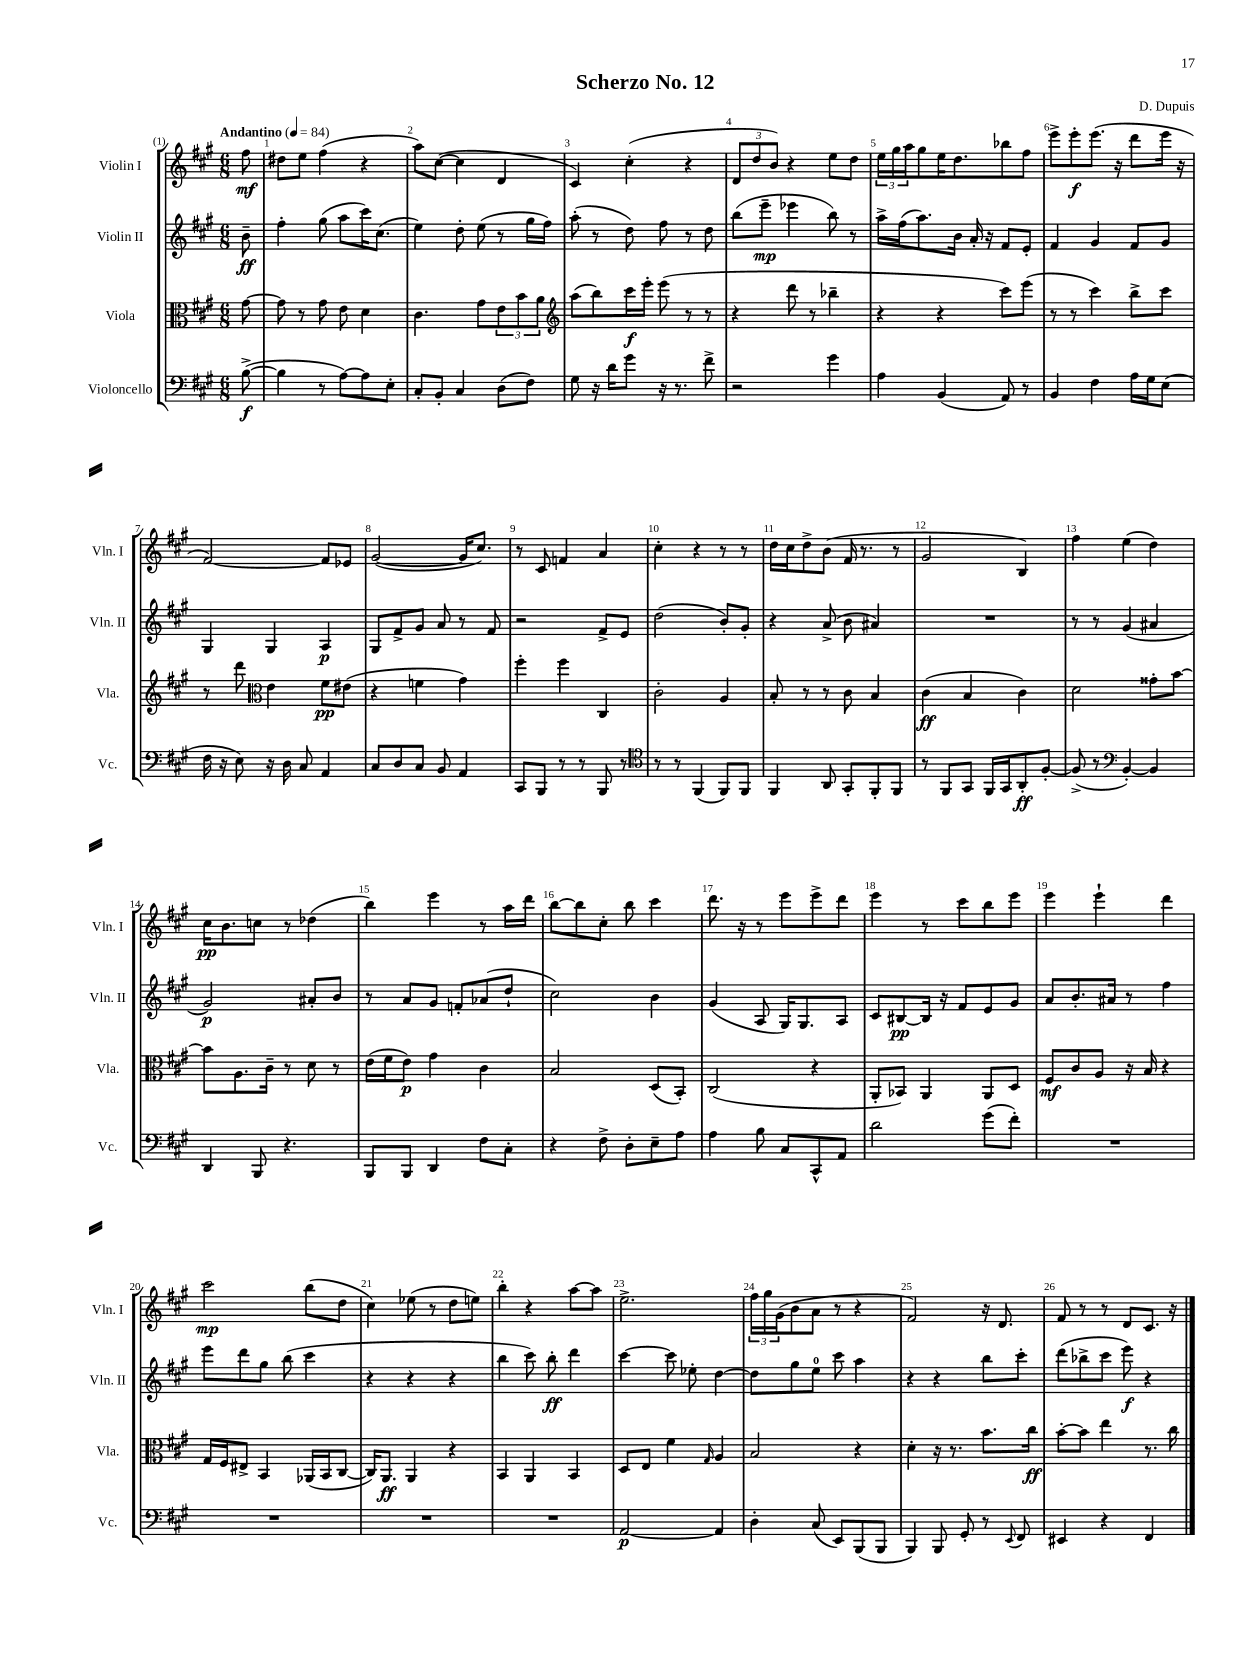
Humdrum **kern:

**kern	**kern	**kern	**kern
*staff4	*staff3	*staff2	*staff1
*clefF4	*clefC3	*clefG2	*clefG2
*k[f#c#g#]	*k[f#c#g#]	*k[f#c#g#]	*k[f#c#g#]
*M6/8	*M6/8	*M6/8	*M6/8
*MM84	*MM84	*MM84	*MM84
([8B^\	[8g#\	8b~\	8ff#\
=	=	=	=
4B\]	8g#\]	4ff#'\	8dd#\L
.	8r	.	8ee\J
8r	8g#\	(8gg#\	(4ff#\
[8A\L)	8e\	8aa\L	.
8A\]	4d\	16ccc#\K)	4r
.	.	(8.cc#\J	.
8E'\J	.	.	.
=	=	=	=
8C#'/L	4.c#\	4ee\)	8aa\L)
8BB'/J	.	.	([8cc#\J
4C#/	.	8dd'\	4cc#\]
.	8g#\L	(8ee\	.
(8D\L	12e\	8r	4d/
.	12b\	.	.
8F#\J)	.	16gg#\LL	.
.	12a\J	.	.
.	.	16ff#\JJ)	.
=	=	=	=
*	*clefG2	*	*
8G#\	(8aa\L	(8aa'\	4c#/)
16r	8bb\)	8r	.
16d\LK	.	.	.
8g#\J	16ccc#\L	8dd\)	(4cc#'\
.	16eee'\JJ	.	.
16r	(8eee\	8ff#\	.
8.r	.	.	.
.	8r	8r	4r
8f#^\	8r	8dd\	.
=	=	=	=
2r	4r	(8bb\L	12d/L
.	.	.	12dd/
.	.	8eee~\J	.
.	.	.	12b/J)
.	8ddd\	4eee-\	4r
.	8r	.	.
4g#\	4bb-~\	8bb\)	8ee\L
.	.	8r	8dd\J
=	=	=	=
4A\	4r	16aa^\LL	24ee\LL
.	.	.	24gg#\
.	.	(16ff#\J	.
.	.	.	24aa\J
.	.	8.aa\)	8gg#\
(4BB/	4r	.	16ee\K
.	.	16b\Jk	8.dd\
.	.	16a'/	.
.	.	16r	.
8AA/)	8ccc#\L)	8f#/L	8bb-\
8r	(8eee\J	8e'/J	8ff#\J
=	=	=	=
4BB/	8r	4f#/	8eee^\L
.	8r	.	8eee'\
4F#\	4ccc#\)	4g#/	(8.eee\J
.	.	.	16r
16A\LL	8bb^\L	8f#/L	8ddd\L
16G#\J	.	.	.
(8E\J	8ccc#\J	8g#/J	16eee\Jk
.	.	.	16r
=	=	=	=
16F#\	8r	4G#/	[2f#/)
16r	.	.	.
8E\)	8ddd\	.	.
*	*clefC3	*	*
16r	4e\	4G#/	.
16D\	.	.	.
8C#/	.	.	.
4AA/	8f#\L	4A/	8f#/]L
.	(8e#\J	.	8e-/J
=	=	=	=
8C#/L	4r	8G#/L	([2g#/
8D/	.	8f#^/	.
8C#/J	4f\	8g#/J	.
8BB/	.	8a/	.
4AA/	4g#\)	8r	16g#/]LK
.	.	.	8.cc#/J)
.	.	8f#/	.
=	=	=	=
8CC#/L	4ff#'\	2r	8r
8BBB/J	.	.	8c#/
8r	4ff#\	.	4f/
8r	.	.	.
8BBB/	4C#/	8f#^/L	4a/
8r	.	8e/J	.
=	=	=	=
*clefC4	*	*	*
8r	2c#'\	(2dd\	4cc#'\
8r	.	.	.
(4FF#/	.	.	4r
8FF#/L)	4A/	8b'/L)	8r
8FF#/J	.	8g#'/J	8r
=	=	=	=
4FF#/	8B'/	4r	16dd\LL
.	.	.	16cc#\J
.	8r	.	8dd^\
8AA/	8r	(8a^/	(8b\J
8GG#'/L	8c#\	8b\	16f#/
.	.	.	8.r
8FF#'/	4B/	4a#/)	.
8FF#/J	.	.	8r
=	=	=	=
8r	(4c#\	2.r	2g#/
8FF#/L	.	.	.
8GG#/J	4B/	.	.
16FF#/LL	.	.	.
16GG#/J	.	.	.
8AA'/	4c#\)	.	4B/)
[8F#'/J	.	.	.
=	=	=	=
(8F#^/]	2d\	8r	4ff#\
8r	.	8r	.
*clefF4	*	*	*
[4BB'/)	.	(4g#/	(4ee\
4BB/]	8g##'\L	4a#/	4dd\)
.	[8b\J	.	.
=	=	=	=
4DD/	8b\]L	2g#/)	16cc#\LK
.	.	.	8.b\
.	8.A\	.	.
8BBB/	.	.	8cc\J
.	16c#~\Jk	.	.
4.r	8r	.	8r
.	8d\	8a#'/L	(4dd-\
.	8r	8b/J	.
=	=	=	=
8BBB/L	(16e\LL	8r	4bb\)
.	16f#\J	.	.
8BBB/J	8e\J)	8a/L	.
4DD/	4g#\	8g#/J	4eee\
.	.	8f'/L	.
8F#\L	4c#\	(8a-/	8r
8C#'\J	.	8dd`/J	16aa\LL
.	.	.	16ddd\JJ
=	=	=	=
4r	2B/	2cc#\)	[8bb\L
.	.	.	8bb\]
8F#^\	.	.	8cc#'\J
8D'\L	.	.	8bb\
8E~\	(8D/L	4b\	4ccc#\
8A\J	8BB'/J)	.	.
=	=	=	=
4A\	(2C#/	(4g#/	8.ddd\
.	.	.	16r
8B\	.	8A/	8r
8C#/L	.	16G#/LK)	8eee\L
.	.	8.G#/	.
8CC#^^/	4r	.	8eee^\
8AA/J	.	8A/J	8ddd\J
=	=	=	=
2d\	8AA'/L	8c#/L	4eee\
.	8BB-/J)	[8B#/	.
.	4AA/	16B#/]Jk	8r
.	.	16r	.
.	.	8f#/L	8ccc#\L
(8g#\L	8AA/L	8e/	8bb\
8f#'\J)	8D/J	8g#/J	8eee\J
=	=	=	=
2.r	8F#/L	8a/L	4eee\
.	8c#/	8.b'/	.
.	8A/J	.	4eee`\
.	.	16a#/Jk	.
.	16r	8r	.
.	16B/	.	.
.	4r	4ff#\	4ddd\
=	=	=	=
2.r	16G#/LL	8eee\L	2ccc#\
.	16F#/J	.	.
.	8E#^/J	8ddd\	.
.	4BB/	8gg#\J	.
.	.	(8bb\	.
.	(16AA-/LL	4ccc#\	(8bb\L
.	16BB/J	.	.
.	[8C#/J	.	8dd\J
=	=	=	=
2.r	16C#/]LK)	4r	4cc#\)
.	8.AA/J	.	.
.	4AA/	4r	(8ee-\
.	.	.	8r
.	4r	4r	8dd\L
.	.	.	8ee\J)
=	=	=	=
2.r	4BB/	4bb\	4bb'\
.	4AA/	8ccc#\)	4r
.	.	8bb'\	.
.	4BB/	4ddd\	[8aa\L
.	.	.	8aa\]J
=	=	=	=
[2AA/	8D/L	[4ccc#\	2.ee^\
.	8E/J	.	.
.	4f#\	8ccc#\]	.
.	.	8ee-'\	.
.	16qqG#/	.	.
4AA/]	4A/	[4dd\	.
=	=	=	=
4D'\	2B/	8dd\]L	24ff#\LL
.	.	.	24gg#\
.	.	.	(24g#\J
.	.	8gg#\	8b\
(8C#/	.	8ee\J	8a\J
8EE/L)	.	8ccc#\	8r
(8BBB/	4r	4aa\	4r
8BBB/J	.	.	.
=	=	=	=
4BBB/)	4d'\	4r	2f#/)
8BBB/	16r	4r	.
.	8.r	.	.
8GG#'/	.	.	.
8r	8.b\L	8bb\L	16r
.	.	.	8.d/
8qqEE/	.	.	.
8FF#/	.	8ccc#'\J	.
.	16cc#\Jk	.	.
=	=	=	=
4EE#/	[8b'\L	(8ddd\L	8f#/
.	8b\]J	8bb-^\	8r
4r	4ee\	8ccc#\J	8r
.	.	8eee\)	8d/L
4FF#/	8.r	4r	8.c#/J
.	16cc#\	.	16r
==	==	==	==
*-	*-	*-	*-
